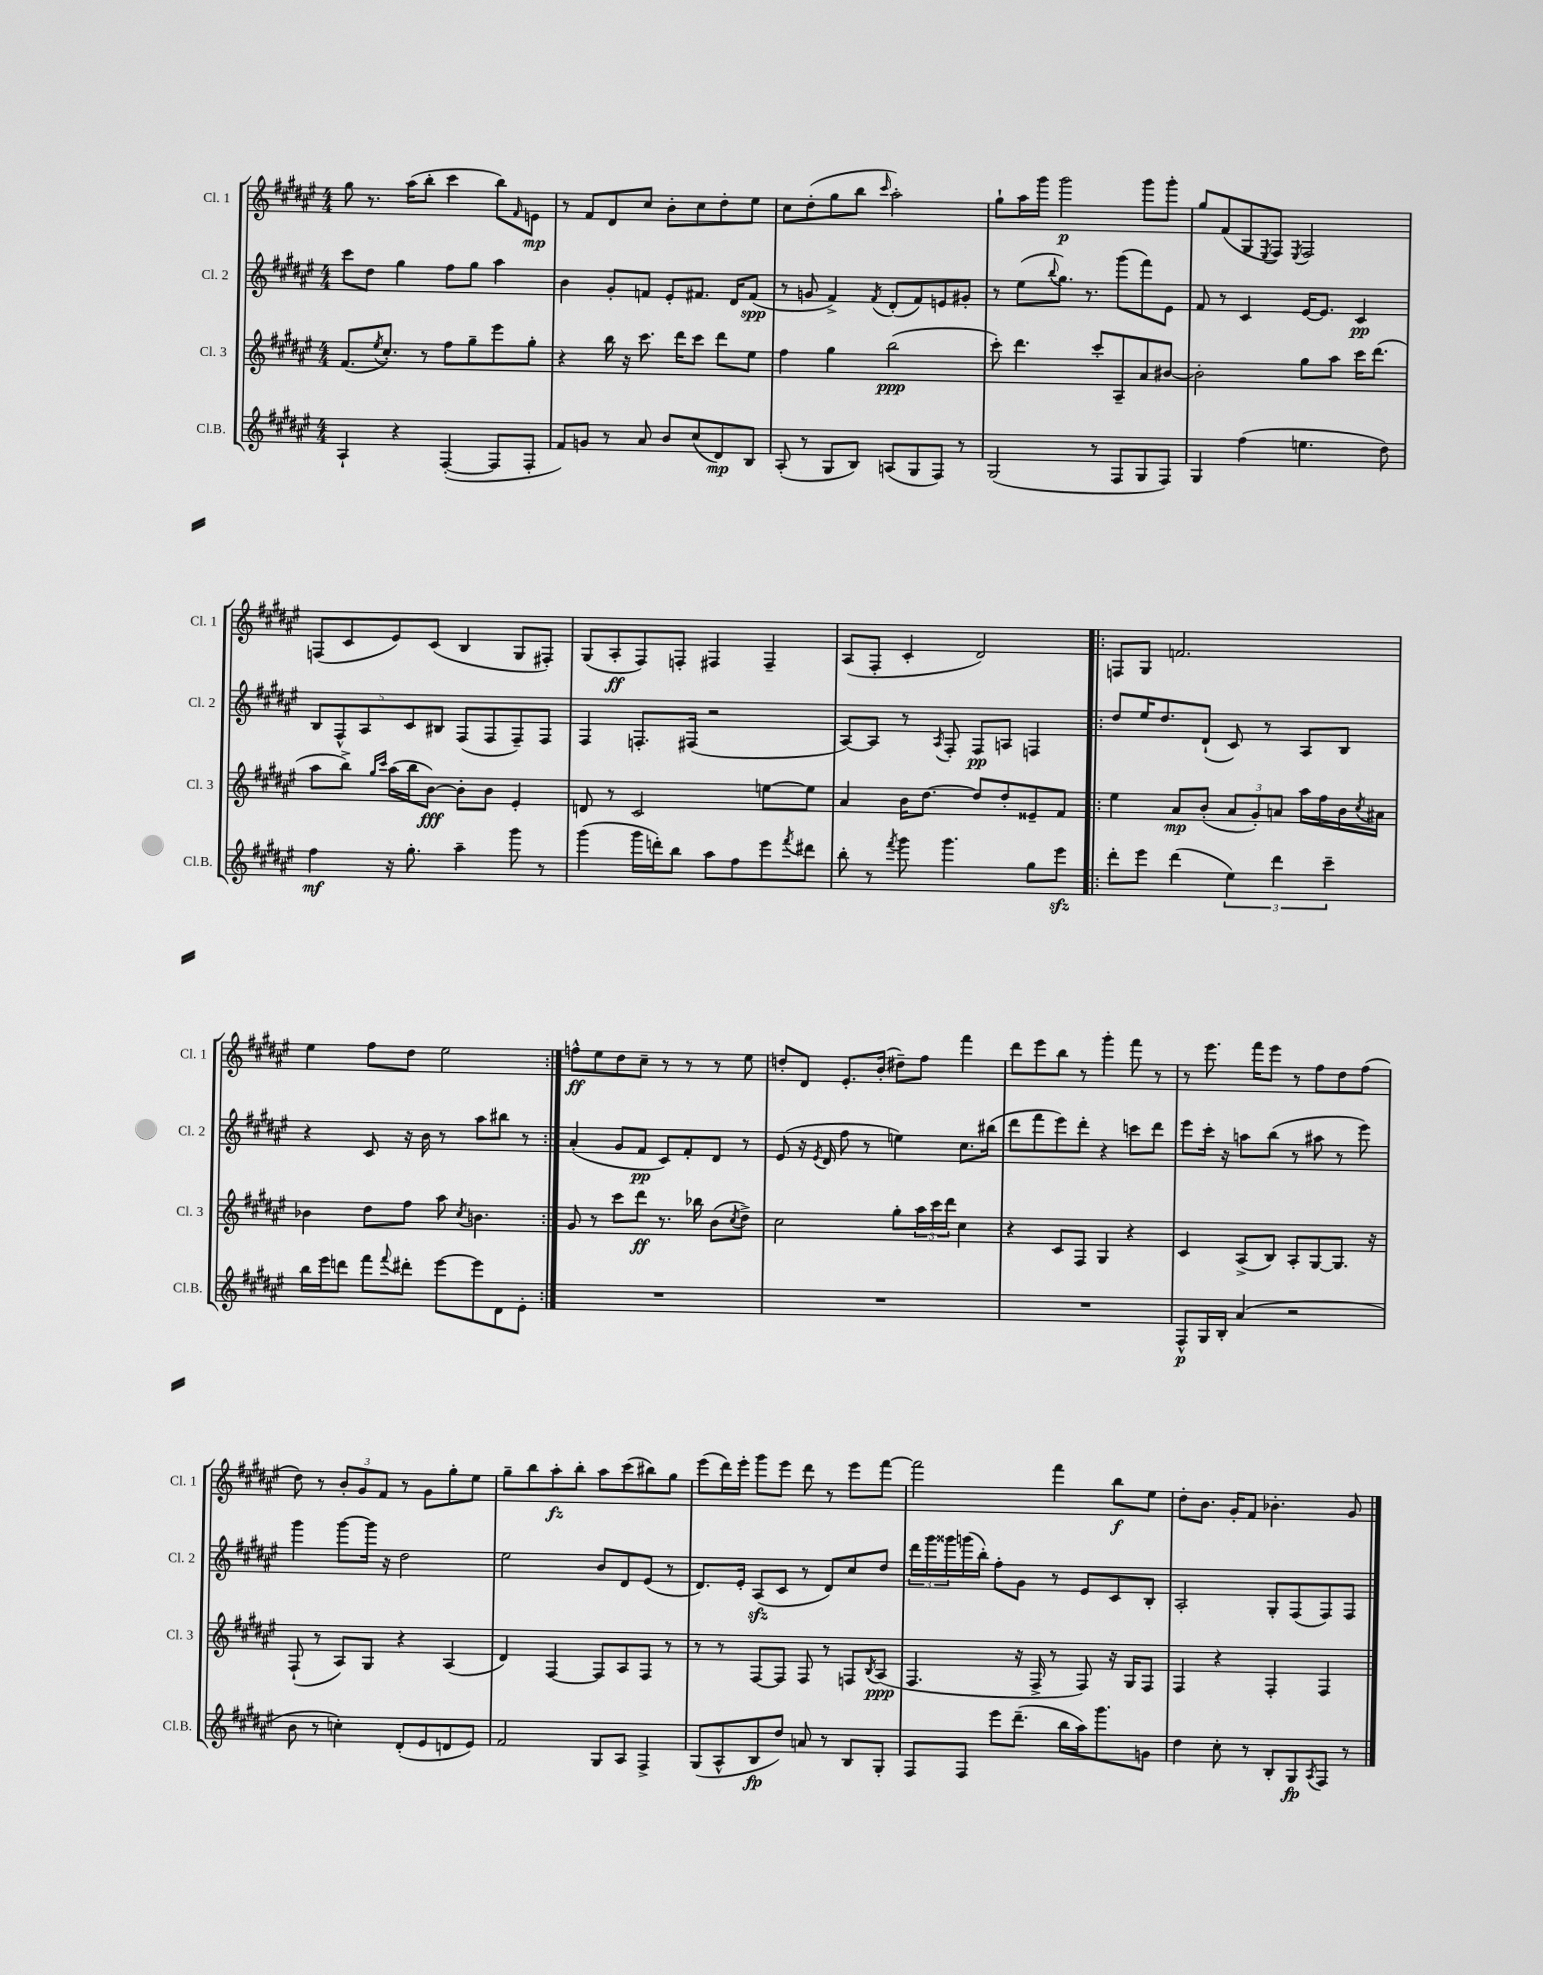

**kern	**dynam	**kern	**dynam	**kern	**dynam	**kern	**dynam
*part4	*part4	*part3	*part3	*part2	*part2	*part1	*part1
*staff4	*staff4	*staff3	*staff3	*staff2	*staff2	*staff1	*staff1
*I"Cl.B.	*	*I"Cl. 3	*	*I"Cl. 2	*	*I"Cl. 1	*
*I'Cl.B.	*	*I'Cl. 3	*	*I'Cl. 2	*	*I'Cl. 1	*
*clefG2	*	*clefG2	*	*clefG2	*	*clefG2	*
*k[f#c#g#d#a#e#]	*	*k[f#c#g#d#a#e#]	*	*k[f#c#g#d#a#e#]	*	*k[f#c#g#d#a#e#]	*
*M4/4	*	*M4/4	*	*M4/4	*	*M4/4	*
=25	=25	=25	=25	=25	=25	=25	=25
4A#`/	.	(8.f#/L	.	8ccc#\L	.	8gg#\	.
.	.	.	.	8dd#\J	.	8.r	.
.	.	8qee#/	.	.	.	.	.
.	.	8.cc#'/J)	.	.	.	.	.
4r	.	.	.	4gg#\	.	.	.
.	.	.	.	.	.	(16aa#\KL	.
.	.	8r	.	.	.	8bb'\J	.
([4F#'/	.	8ff#\L	.	8ff#\L	.	4ccc#\	.
.	.	8gg#~\	.	8gg#\J	.	.	.
8F#/L]	.	8eee#\	.	4aa#\	.	8bb\L)	.
.	.	.	.	.	.	16qqf#/	.
8F#'/J	.	8gg#'\J	.	.	.	8en\J	mp
=26	=26	=26	=26	=26	=26	=26	=26
8f#/L)	.	4r	.	4b\	.	8r	.
8gn/J	.	.	.	.	.	8f#/L	.
8r	.	16bb\	.	8g#'/L	.	8d#/	.
.	.	16r	.	.	.	.	.
8a#/	.	8.ccc#\	.	8fn/J	.	8cc#/J	.
8b/L	.	.	.	8e#'/L	.	8b'\L	.
.	.	16ddd#\KL	.	.	.	.	.
(8cc#/	.	8ccc#\J	.	8.f#X/J	.	8cc#\	.
8d#/)	mp	8ddd#\L	.	.	.	8dd#'\	.
.	.	.	.	16d#/KL	.	.	.
8B/J	.	8ee#\J	.	(8f#/J	spp	8ee#\J	.
=27	=27	=27	=27	=27	=27	=27	=27
(8A#'/	.	4ff#\	.	8r	.	8cc#\L	.
8r	.	.	.	8gn/	.	(8dd#'\	.
8G#/L	.	4gg#\	.	4f#^/)	.	8gg#\	.
8B/J)	.	.	.	.	.	8bb\J	.
.	.	.	.	8qf#/	.	16qqccc#/	.
(8An/L	.	(2bb\	ppp	(8d#'/L	.	2aa#'\)	.
8G#/	.	.	.	8f#/)	.	.	.
8F#/J)	.	.	.	8en/	.	.	.
8r	.	.	.	8g#X'/J	.	.	.
=28	=28	=28	=28	=28	=28	=28	=28
(2G#/	.	8ccc#'\)	.	8r	.	8gg#`\L	.
.	.	4.ddd#\	.	(8ee#\L	.	16aa#\L	.
.	.	.	.	.	.	16ggg#\JJ	.
.	.	.	.	8qqbb/	.	.	.
.	.	.	.	8.gg#\J)	.	2ggg#\	p
.	.	.	.	8.r	.	.	.
8r	.	8ccc#'/L	.	.	.	.	.
8F#/L	.	8A#~/	.	(8ggg#\L	.	.	.
8G#/	.	8a#/	.	8fff#\)	.	8ggg#\L	.
8F#/J)	.	[8b#X/J	.	8e#\J	.	8ggg#'\J	.
=29	=29	=29	=29	=29	=29	=29	=29
4G#/	.	2b#'\]	.	8f#/	.	8gg#/L	.
.	.	.	.	8r	.	(8f#/	.
(4ff#\	.	.	.	4c#/	.	8G#/	.
.	.	.	.	.	.	8qE#/	.
.	.	.	.	.	.	8F#/J)	.
.	.	.	.	.	.	8qE#/	.
4.een\	.	8gg#\L	.	[16e#/KL	.	2F#/	.
.	.	.	.	8.e#/J]	.	.	.
.	.	8aa#\J	.	.	.	.	.
.	.	16ccc#\KL	.	4c#/	pp	.	.
.	.	(8.ddd#\J	.	.	.	.	.
8dd#\)	.	.	.	.	.	.	.
!!LO:LB:g=z
=30	=30	=30	=30	=30	=30	=30	=30
4ff#\	mf	8aa#\L	.	10B/L	.	(8Fn/L	.
.	.	.	.	10F#^^/	.	.	.
.	.	8bb^\J)	.	.	.	8c#/	.
.	.	.	.	10A#/	.	.	.
.	.	16qqgg#/LL	.	.	.	.	.
.	.	16qqccc#/JJ	.	.	.	.	.
16r	.	(16aa#\LL	.	.	.	8e#/)	.
.	.	.	.	10c#/	.	.	.
8.gg#'\	.	16bb\J	.	.	.	.	.
.	.	[8b\J)	fff	.	.	(8c#/J	.
.	.	.	.	10B#X/J	.	.	.
4aa#~\	.	8b'\L]	.	(8F#/L	.	4B/	.
.	.	8b\J	.	8F#/	.	.	.
8ggg#\	.	4e#'/	.	8F#~/)	.	8G#/L	.
8r	.	.	.	8F#/J	.	8F#X'/J)	.
=31	=31	=31	=31	=31	=31	=31	=31
(4ggg#\	.	8dn/	.	4F#/	.	(8G#/L	.
.	.	8r	.	.	.	8A#'/	ff
16ggg#\LL	.	2c#/	.	8.Fn'/L	.	8F#/)	.
16dddn'\J)	.	.	.	.	.	.	.
8bb\J	.	.	.	.	.	8Fn'/J	.
.	.	.	.	(16F#X/Jk	.	.	.
8aa#\L	.	.	.	2r	.	4F#X/	.
8ff#\	.	.	.	.	.	.	.
8eee#\	.	[8een\L	.	.	.	4F#~/	.
8qfff#/	.	.	.	.	.	.	.
8ddd#X\J	.	8ee\J]	.	.	.	.	.
=32	=32	=32	=32	=32	=32	=32	=32
8bb'\	.	4a#/	.	[8A#/L)	.	(8A#/L	.
8r	.	.	.	8A#/J]	.	8F#'/J	.
8qfff#/	.	.	.	.	.	.	.
8ggg#\	.	16b\KL	.	8r	.	4c#'/	.
.	.	[8.dd#\J	.	.	.	.	.
.	.	.	.	8qA#/	.	.	.
4.ggg#\	.	.	.	8F#'/	.	.	.
.	.	8dd#/L]	.	8F#/L	pp	2d#/)	.
.	.	8dd#'/	.	8An/J	.	.	.
8gg#\L	.	8e##X~/	.	4Fn/	.	.	.
8eee#zz\J	.	8f#/J	.	.	.	.	.
=33!|:	=33!|:	=33!|:	=33!|:	=33!|:	=33!|:	=33!|:	=33!|:
8ddd#'\L	.	4ee#\	.	8dd#/L	.	8Fn/L	.
8eee#\J	.	.	.	16ee#/K	.	8G#/J	.
.	.	.	.	8.dd#/	.	.	.
(4ddd#\	.	8a#/L	mp	.	.	2.fn/	.
.	.	(8b'/J	.	(8d#`/J	.	.	.
6ee#\)	.	12a#/L	.	8c#/)	.	.	.
.	.	12g#'/)	.	.	.	.	.
.	.	.	.	8r	.	.	.
6ddd#\	.	12an/J	.	.	.	.	.
.	.	16aa#\LL	.	8A#/L	.	.	.
.	.	16ff#\	.	.	.	.	.
6ccc#~\	.	.	.	.	.	.	.
.	.	16b\	.	8B/J	.	.	.
.	.	8qcc#/	.	.	.	.	.
.	.	16a#X\JJ	.	.	.	.	.
!!LO:LB:g=z
=34	=34	=34	=34	=34	=34	=34	=34
16bb\LL	.	4b-X\	.	4r	.	4ee#\	.
16eee#\J	.	.	.	.	.	.	.
8dddn\J	.	.	.	.	.	.	.
8fff#\L	.	8dd#\L	.	8c#/	.	8ff#\L	.
8qqfff#/	.	.	.	.	.	.	.
8ddd#X'\J	.	8ff#\J	.	16r	.	8dd#\J	.
.	.	.	.	16b\	.	.	.
[8eee#\L	.	8aa#\	.	8r	.	2ee#\	.
.	.	8qcc#/	.	.	.	.	.
8eee#\]	.	4.bn\	.	8aa#\L	.	.	.
8d#\	.	.	.	8bb#X\J	.	.	.
8e#'\J	.	.	.	8r	.	.	.
=35:|!	=35:|!	=35:|!	=35:|!	=35:|!	=35:|!	=35:|!	=35:|!
1r	.	8g#/	.	(4a#'/	.	8ffn^^\L	ff
.	.	8r	.	.	.	8ee#\	.
.	.	8ccc#\L	.	8g#/L	.	8dd#\	.
.	.	8ddd#\J	ff	8f#/J	pp	8cc#~\J	.
.	.	8.r	.	8c#/L)	.	8r	.
.	.	.	.	8f#'/	.	8r	.
.	.	16bb-X\	.	.	.	.	.
.	.	(8b\L	.	8d#/J	.	8r	.
.	.	8qcc#/	.	.	.	.	.
.	.	8dd#^\J)	.	8r	.	8ee#\	.
=36	=36	=36	=36	=36	=36	=36	=36
1r	.	2cc#\	.	(8e#/	.	8ddn'/L	.
.	.	.	.	16r	.	8d#/J	.
.	.	.	.	8qe#/	.	.	.
.	.	.	.	16d#/	.	.	.
.	.	.	.	8ff#\	.	8.e#'/L	.
.	.	.	.	8r	.	.	.
.	.	.	.	.	.	(16b'/Jk	.
.	.	8gg#'\L	.	4een\)	.	8dd#X~\L)	.
.	.	24aa#\L	.	.	.	8ff#\J	.
.	.	24ccc#\	.	.	.	.	.
.	.	24ddd#\JJ	.	.	.	.	.
.	.	4cc#\	.	8.cc#\L	.	4fff#\	.
.	.	.	.	(16bb#X\Jk	.	.	.
=37	=37	=37	=37	=37	=37	=37	=37
1r	.	4r	.	8ddd#\L	.	8ddd#\L	.
.	.	.	.	8fff#\	.	8eee#\	.
.	.	8c#/L	.	8eee#\)	.	8bb\J	.
.	.	8F#/J	.	8ddd#'\J	.	8r	.
.	.	4G#/	.	4r	.	4ggg#'\	.
.	.	4r	.	8cccn\L	.	8fff#\	.
.	.	.	.	8ddd#\J	.	8r	.
=38	=38	=38	=38	=38	=38	=38	=38
8F#^^/L	p	4c#/	.	8eee#\L	.	8r	.
16G#/L	.	.	.	16ccc#'\Jk	.	8.eee#\	.
16B'/JJ	.	.	.	16r	.	.	.
(4a#/	.	(8A#^/L	.	8aan\L	.	.	.
.	.	.	.	.	.	16fff#\KL	.
.	.	8B/J)	.	(8bb\J	.	8eee#\J	.
2r	.	8A#'/L	.	8r	.	8r	.
.	.	[8G#/	.	8aa#X\	.	8ff#\L	.
.	.	8.G#/J]	.	8r	.	8dd#\	.
.	.	.	.	8eee#\)	.	(8ff#\J	.
.	.	16r	.	.	.	.	.
!!LO:LB:g=z
=39	=39	=39	=39	=39	=39	=39	=39
8b\	.	(8F#`/	.	4ggg#\	.	8dd#\)	.
8r	.	8r	.	.	.	8r	.
4ccn'\)	.	8A#/L)	.	[8ggg#\L	.	12b'/L	.
.	.	.	.	.	.	12g#/	.
.	.	8G#/J	.	16ggg#\Jk]	.	.	.
.	.	.	.	.	.	12f#/J	.
.	.	.	.	16r	.	.	.
(8d#'/L	.	4r	.	2dd#\	.	8r	.
8e#/	.	.	.	.	.	8g#\L	.
8dn/	.	(4A#/	.	.	.	8gg#'\	.
8e#/J)	.	.	.	.	.	8ee#\J	.
=40	=40	=40	=40	=40	=40	=40	=40
2f#/	.	4d#/)	.	2ee#\	.	8gg#~\L	.
.	.	.	.	.	.	8bb\	.
.	.	[4F#/	.	.	.	8aa#'\	fz
.	.	.	.	.	.	8bb'\J	.
8G#/L	.	8F#/L]	.	8b/L	.	8aa#\L	.
8A#/J	.	8A#/	.	8d#/	.	(8ccc#\	.
4F#^/	.	8F#/J	.	(8e#/J	.	8bb#X\)	.
.	.	8r	.	8r	.	8gg#\J	.
=41	=41	=41	=41	=41	=41	=41	=41
(8G#/L	.	8r	.	8.d#/L)	.	(8eee#\L	.
8A#^^/	.	8r	.	.	.	16ddd#\L)	.
.	.	.	.	16e#'/Jk	.	16eee#'\JJ	.
8B/	fp	[8F#/L	.	(8A#zz/L	.	8ggg#\L	.
8dd#/J)	.	8F#/J]	.	8c#/J	.	8eee#\J	.
8an/	.	8F#/	.	8r	.	8ddd#\	.
8r	.	8r	.	8d#/L)	.	8r	.
8B/L	.	8Fn/L	.	8cc#/	.	8eee#\L	.
.	.	8qB/	.	.	.	.	.
8G#'/J	.	(8A#/J	ppp	8dd#/J	.	[8fff#\J	.
=42	=42	=42	=42	=42	=42	=42	=42
8F#/L	.	4.F#/	.	24ddd#\LL	.	2fff#\]	.
.	.	.	.	24ggg#\	.	.	.
.	.	.	.	24ggg##X\	.	.	.
8F#/J	.	.	.	(16gggn\	.	.	.
.	.	.	.	16bb'\JJ)	.	.	.
8eee#\L	.	.	.	8ff#'\L	.	.	.
(8.ddd#~\J	.	16r	.	8g#\J	.	.	.
.	.	16F#^/	.	.	.	.	.
.	.	8r	.	8r	.	4fff#\	.
16bb\LL	.	.	.	.	.	.	.
16aa#\J)	.	8F#/)	.	8e#/L	.	.	.
8.ggg#\	.	.	.	.	.	.	.
.	.	16r	.	8c#/	.	8bb\L	f
.	.	16G#/KL	.	.	.	.	.
8gn\J	.	8F#/J	.	8B'/J	.	8ee#\J	.
=43	=43	=43	=43	=43	=43	=43	=43
4dd#\	.	4F#/	.	2A#'/	.	8dd#'\L	.
.	.	.	.	.	.	8.b\J	.
8cc#'\	.	4r	.	.	.	.	.
.	.	.	.	.	.	16g#'/KL	.
8r	.	.	.	.	.	8f#/J	.
8B'/L	.	4F#'/	.	8G#'/L	.	4.b-X'\	.
8G#/	fp	.	.	(8F#/	.	.	.
8qA#/	.	.	.	.	.	.	.
8F#/J	.	4F#/	.	8F#/)	.	.	.
8r	.	.	.	8F#/J	.	8g#/	.
==	==	==	==	==	==	==	==
*-	*-	*-	*-	*-	*-	*-	*-
